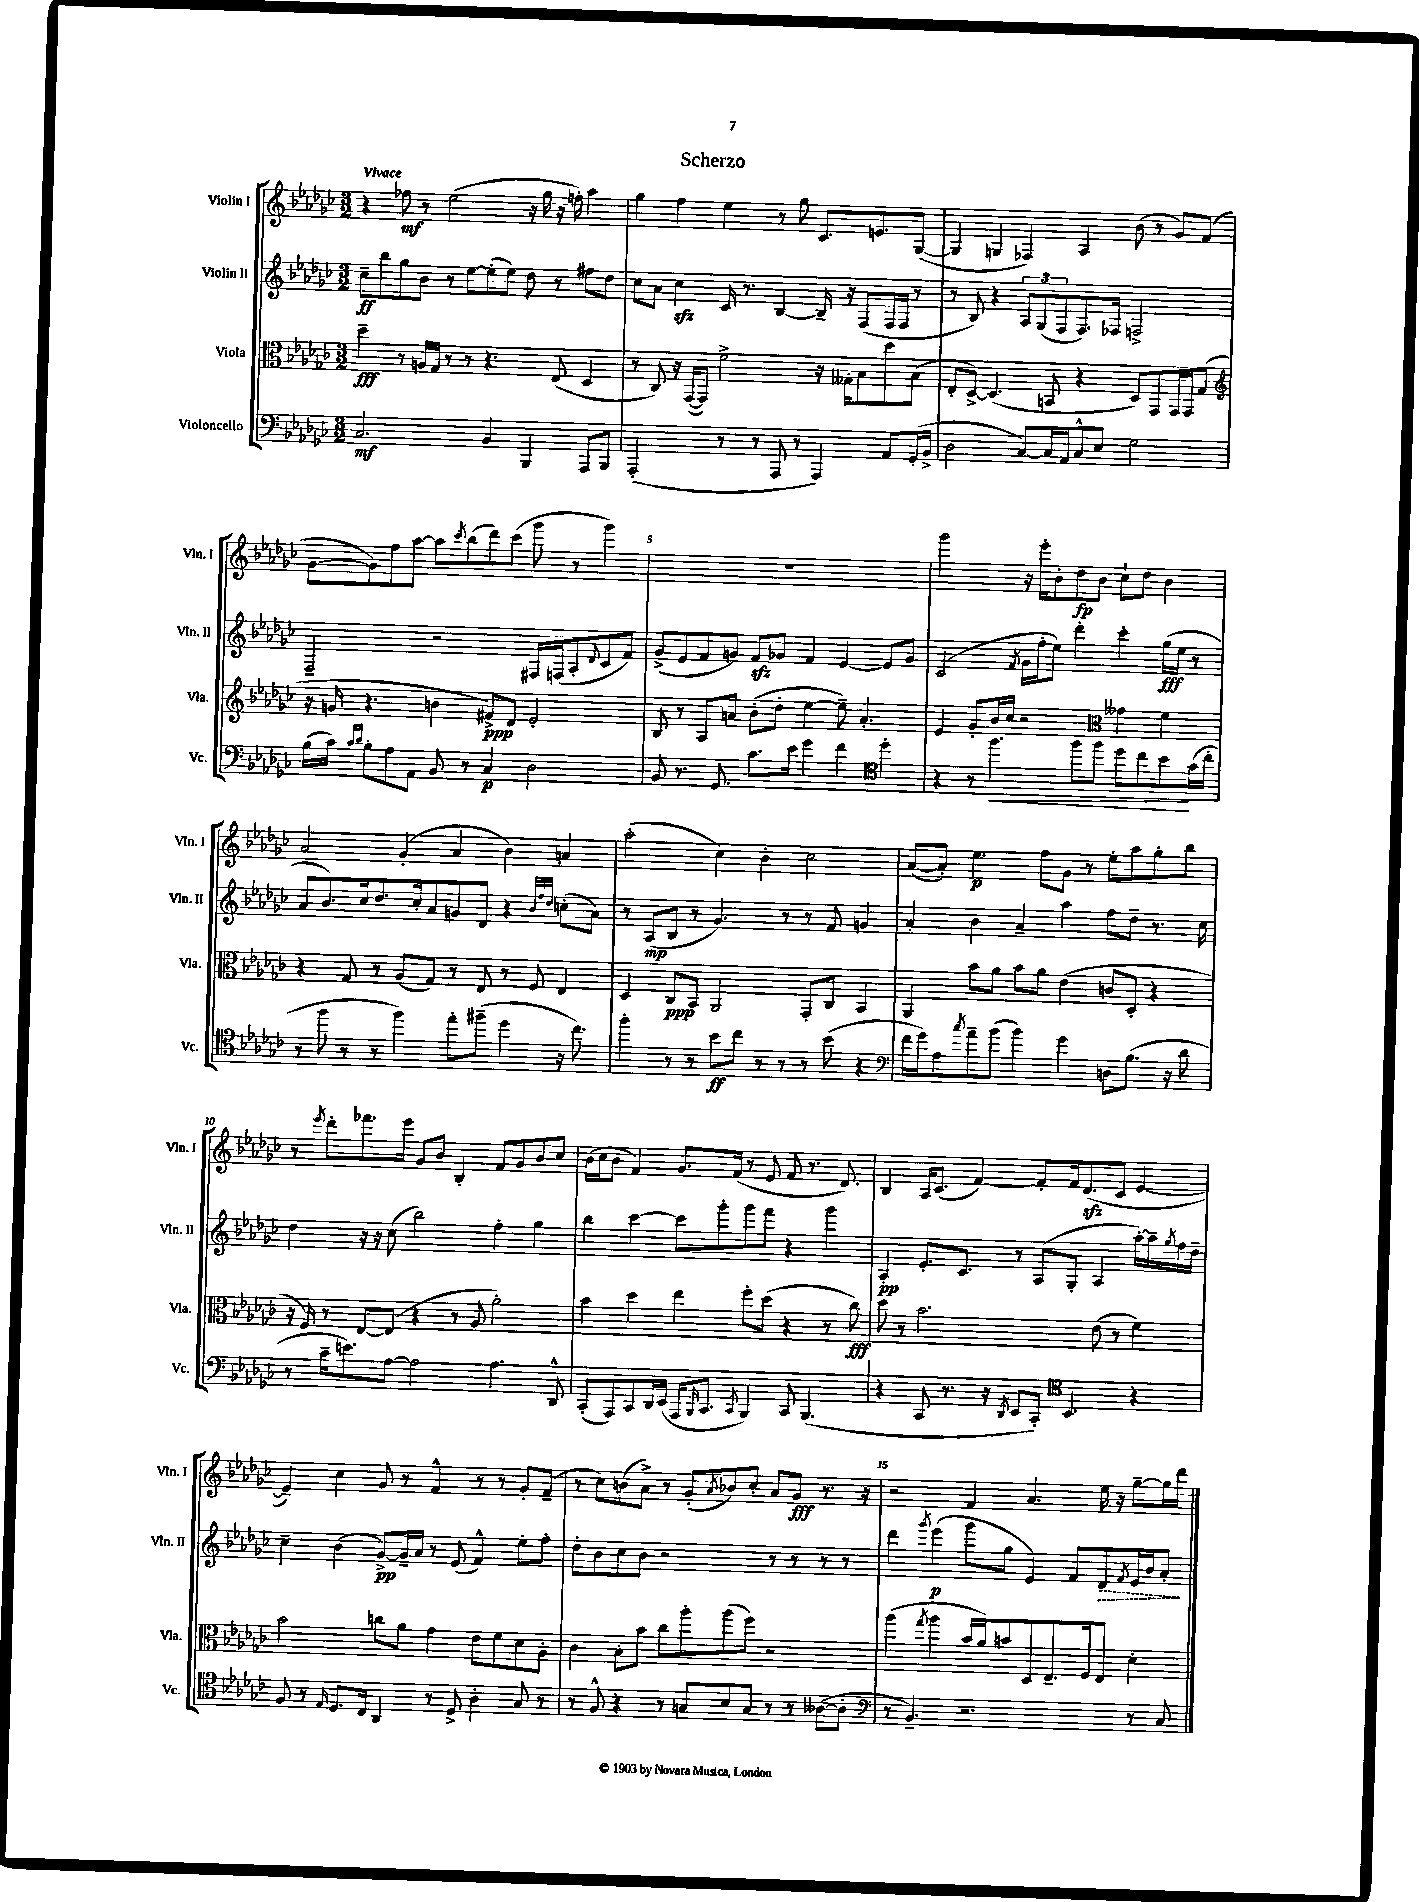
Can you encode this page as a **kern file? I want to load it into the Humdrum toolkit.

**kern	**dynam	**kern	**dynam	**kern	**dynam	**kern	**dynam
*part4	*part4	*part3	*part3	*part2	*part2	*part1	*part1
*staff4	*staff4	*staff3	*staff3	*staff2	*staff2	*staff1	*staff1
*I"Violoncello	*	*I"Viola	*	*I"Violin II	*	*I"Violin I	*
*I'Vc.	*	*I'Vla.	*	*I'Vln. II	*	*I'Vln. I	*
*clefF4	*	*clefC3	*	*clefG2	*	*clefG2	*
*k[b-e-a-d-g-c-]	*	*k[b-e-a-d-g-c-]	*	*k[b-e-a-d-g-c-]	*	*k[b-e-a-d-g-c-]	*
*M3/2	*	*M3/2	*	*M3/2	*	*M3/2	*
=1	=1	=1	=1	=1	=1	=1	=1
!	!	!	!	!	!	!LO:TX:a:B:t=Vivace	!
2.C-/	mf	4dd-~\	fff	8cc-~\L	ff	4r	.
.	.	.	.	8bb-\	.	.	.
.	.	8r	.	8gg-\	.	8ff-X\	mf
.	.	16An/LL	.	8b-\J	.	8r	.
.	.	16G-/JJ	.	.	.	.	.
.	.	8r	.	8r	.	(2ee-\	.
.	.	8r	.	[8ee-\L	.	.	.
4BB-/	.	4.r	.	(8ee-'\]	.	.	.
.	.	.	.	8ee-\J)	.	.	.
4BBB-/	.	.	.	8dd-\	.	16r	.
.	.	.	.	.	.	16gg-\	.
.	.	(8E-/	.	8r	.	16r	.
.	.	.	.	.	.	16ffn'\)	.
8AAA-/L	.	4D-/	.	8ff#X\L	.	4aa-\	.
8BBB-/J	.	.	.	8dd-\J	.	.	.
=2	=2	=2	=2	=2	=2	=2	=2
(2AAA-'/	.	8r	.	8cc-\L	.	4gg-\	.
.	.	8C-/)	.	8a-\J	.	.	.
.	.	16r	.	4cc-zz\	.	4ff\	.
.	.	([16GG-/KL	.	.	.	.	.
.	.	8GG-/J])	.	.	.	.	.
8r	.	2f^\	.	16c-/	.	4ee-\	.
.	.	.	.	8.r	.	.	.
8r	.	.	.	.	.	.	.
8AAA-/	.	.	.	[4B-/	.	8r	.
8r	.	.	.	.	.	8gg-\	.
4AAA-/)	.	16r	.	16B-~/]	.	8.c-/L	.
.	.	16G--X'\KL	.	16r	.	.	.
.	.	8B-\	.	(8F/L	.	.	.
.	.	.	.	.	.	8.en/	.
8AA-/L	.	8dd-\	.	16F/L	.	.	.
.	.	.	.	16F/JJ	.	.	.
(16GG-'/L	.	(8B-\J	.	8r	.	([8G-/J	.
16BB-^/JJ	.	.	.	.	.	.	.
=3	=3	=3	=3	=3	=3	=3	=3
2D-\	.	8E-'/L	.	8r	.	4G-/]	.
.	.	[8D-^/J)	.	8B-/)	.	.	.
.	.	(4.D-/]	.	4r	.	4Gn/	.
[8C-/L)	.	.	.	12A-/L	.	4F-X/)	.
.	.	.	.	(12G-/	.	.	.
16C-/L]	.	8BBn/	.	.	.	.	.
.	.	.	.	12F/	.	.	.
16AA-/J	.	.	.	.	.	.	.
8C-^^/	.	4r	.	8.F/)	.	4A-/	.
8E-/J	.	.	.	.	.	.	.
.	.	.	.	16F-X/Jk	.	.	.
2G-\	.	8D-/L)	.	2Fn^/	.	(8b-\	.
.	.	8GG-/	.	.	.	8r	.
.	.	16GG-/L	.	.	.	8g-/L)	.
.	.	16GG-/J	.	.	.	.	.
.	.	(8G-/J	.	.	.	(8f/J	.
!!LO:LB:g=z
=4	=4	=4	=4	=4	=4	=4	=4
*	*	*clefG2	*	*	*	*	*
(16B-\LL	.	16r	.	2F~/	.	[8g-\L	.
16c-\JJ)	.	16gn/	.	.	.	.	.
16qqc-/LL	.	.	.	.	.	.	.
16qqd-/JJ	.	.	.	.	.	.	.
8B-'\L	.	4.r	.	.	.	8g-\])	.
8A-\	.	.	.	.	.	8ff\	.
8AA-\J	.	.	.	.	.	[8aa-\J	.
8BB-/	.	4bn\	.	2r	.	8aa-\L]	.
.	.	.	.	.	.	8qccc-/	.
8r	.	.	.	.	.	(8bb-\	.
4C-/	p	8f#X^/L)	ppp	.	.	8ddd-\)	.
.	.	8d-/J	.	.	.	(8ccc-\J	.
2D-\	.	2e-'/	.	16F#X/LL	.	8ggg-\	.
.	.	.	.	(16Fn/J	.	.	.
.	.	.	.	8A-'/	.	8r	.
.	.	.	.	8qqd-/	.	.	.
.	.	.	.	8c-/	.	4ggg-\)	.
.	.	.	.	8f/J)	.	.	.
=5	=5	=5	=5	=5	=5	=5	=5
8BB-/	.	8B-/	.	(8g-^/L	.	1.r	.
8.r	.	8r	.	8e-/	.	.	.
.	.	8A-/L	.	8f/	.	.	.
8.GG-/	.	.	.	.	.	.	.
.	.	8an/J	.	8gn/J)	.	.	.
8.c-\L	.	(8b-'\L	.	8fzz/L	.	.	.
.	.	8dd-'\J	.	8g-X/J	.	.	.
16e-\Jk	.	.	.	.	.	.	.
4g-\	.	[4ee-\	.	4f/	.	.	.
4f\	.	8ee-~\])	.	[4e-/	.	.	.
.	.	4.a'/	.	.	.	.	.
*clefC4	*	*	*	*	*	*	*
4dd-'\	.	.	.	8e-/L]	.	.	.
.	.	.	.	8g-/J	.	.	.
=6	=6	=6	=6	=6	=6	=6	=6
4r	.	4e-/	.	(2c-/	.	2ggg-\	.
8r	.	8g-'/L	.	.	.	.	.
!	!LO:HP:b	!	!	!	!	!	!
4.ff\	<	16b-/L	.	.	.	.	.
.	.	16cc-/JJ	.	.	.	.	.
.	.	.	.	8qf/	.	.	.
.	.	2r	.	16g-\LL	.	16r	.
.	.	.	.	16ff'\J	.	16eee-'\KL	.
.	.	.	.	8ee-\J)	.	8b-'\	.
8ff\L	.	.	.	4ddd-'\	.	8dd-\	fp
8ff\J	.	.	.	.	.	8b-\J	.
*	*	*clefC3	*	*	*	*	*
8dd-\L	.	4g--X\	.	4ccc-'\	.	8cc-`\L	.
8cc-\	.	.	.	.	.	8dd-\J	.
8b-\	.	4f\	.	(16gg-\LL	fff	4b-\	.
.	.	.	.	16ee-\JJ	.	.	.
(16g-\L	[	.	.	8r	.	.	.
16cc-'\JJ	.	.	.	.	.	.	.
!!LO:LB:g=z
=7	=7	=7	=7	=7	=7	=7	=7
8r	.	4r	.	8a-/L	.	2a-/	.
8ff\	.	.	.	8.b-/)	.	.	.
8r	.	8G-/	.	.	.	.	.
.	.	.	.	16cc-/k	.	.	.
8r	.	8r	.	8.dd-/	.	.	.
4ff\)	.	(8A-/L	.	.	.	(4g-'/	.
.	.	.	.	16cc-'/k	.	.	.
.	.	8G-/J)	.	8a-/	.	.	.
8ee-'\L	.	8r	.	8gn/	.	4a-/	.
(8ff#X~\J	.	8E-/	.	8d-/J	.	.	.
4dd-\	.	8r	.	4r	.	4b-\)	.
.	.	8F/	.	.	.	.	.
.	.	.	.	32qqb-/LLL	.	.	.
.	.	.	.	32qqff/	.	.	.
.	.	.	.	32qqdd-/JJJ	.	.	.
16r	.	4E-/	.	(8ccn'\L	.	4an/	.
8.cc-\)	.	.	.	.	.	.	.
.	.	.	.	8a-\J)	.	.	.
=8	=8	=8	=8	=8	=8	=8	=8
4ff'\	.	4D-/	.	8r	.	(2aa-'\	.
.	.	.	.	(8A-/L	mp	.	.
8r	.	8C-/L	ppp	8B-/J	.	.	.
8r	.	8BB-/J	.	8r	.	.	.
8b-\L	ff	2AA-/	.	4.g-/)	.	4cc-\)	.
8cc-\J	.	.	.	.	.	.	.
8r	.	.	.	.	.	4b-'\	.
8r	.	.	.	8r	.	.	.
8r	.	8GG-'/L	.	8r	.	2cc-\	.
(8b-\	.	8C-/J	.	8f/	.	.	.
4r	.	4BB-/	.	4gn/	.	.	.
=9	=9	=9	=9	=9	=9	=9	=9
*clefF4	*	*	*	*	*	*	*
16f\LL	.	4AA-/	.	4a-'/	.	([8a-/L	.
16g-\J)	.	.	.	.	.	.	.
8A-\	.	.	.	.	.	8a-'/J])	.
8qcc-/	.	.	.	.	.	.	.
8a-~\	.	8b-\L	.	4b-\	.	4.ee-\	p
(8b-\J	.	8a-\J	.	.	.	.	.
4b-\)	.	8b-\L	.	4a-~/	.	.	.
.	.	8a-\J	.	.	.	8ff\L	.
4g-\	.	(4e-\	.	4aa-\	.	8g-\J	.
.	.	.	.	.	.	8r	.
8Dn\L	.	8cn/L	.	8ff\L	.	8ee-'\L	.
(8.B-\J	.	8D-'/J	.	8dd-~\J	.	8aa-\	.
.	.	4r	.	8.r	.	8gg-'\	.
16r	.	.	.	.	.	.	.
8d-\	.	.	.	.	.	8bb-\J	.
.	.	.	.	16cc-\	.	.	.
!!LO:LB:g=z
=10	=10	=10	=10	=10	=10	=10	=10
8r	.	16r	.	4dd-\	.	8r	.
.	.	16F/)	.	.	.	.	.
.	.	.	.	.	.	8qeee-/	.
16c-~\KL	.	8r	.	.	.	8ddd-'\L	.
8.en\)	.	.	.	.	.	.	.
.	.	[8E-/L	.	16r	.	8.fff-X\	.
.	.	.	.	16r	.	.	.
[8A-\J	.	(8E-/J]	.	(8cc-\	.	.	.
.	.	.	.	.	.	16eee-\Jk	.
2A-\]	.	4r	.	2bb-\)	.	8g-/L	.
.	.	.	.	.	.	8b-/J	.
.	.	8r	.	.	.	4B-'/	.
.	.	8A-/	.	.	.	.	.
4.A-\	.	2a-'\)	.	4ff'\	.	8f/L	.
.	.	.	.	.	.	8g-/	.
.	.	.	.	4gg-\	.	8b-/	.
8DD-^^/	.	.	.	.	.	8cc-/J	.
=11	=11	=11	=11	=11	=11	=11	=11
(8CC-'/L	.	4b-\	.	4bb-\	.	(16b-\LL	.
.	.	.	.	.	.	16cc-\J	.
8AAA-/)	.	.	.	.	.	8b-\J	.
8CC-/	.	4dd-\	.	[4ccc-\	.	4f/)	.
16DD-/L	.	.	.	.	.	.	.
(16EE-/JJ	.	.	.	.	.	.	.
16AAA-/KL	.	4ee-\	.	8ccc-\L]	.	8.g-/L	.
16qqBBB-/	.	.	.	.	.	.	.
8.CC-/J	.	.	.	.	.	.	.
.	.	.	.	8ggg-'\	.	.	.
.	.	.	.	.	.	(16f/Jk	.
8qCC-/	.	.	.	.	.	.	.
4BBB-/)	.	8ff'\L	.	8ggg-\	.	8r	.
.	.	(8dd-\J	.	8fff\J	.	8e-/	.
8CC-/	.	4r	.	4r	.	8f/	.
(4.BBB-/	.	.	.	.	.	8.r	.
.	.	8r	.	4ggg-\	.	.	.
.	.	.	.	.	.	8.d-/)	.
.	.	8cc-\)	fff	.	.	.	.
=12	=12	=12	=12	=12	=12	=12	=12
4r	.	8dd-\	.	4A-'/	pp	4B-/	.
.	.	8r	.	.	.	.	.
8CC-/	.	2.b-\	.	8.e-'/L	.	16A-/KL	.
.	.	.	.	.	.	(8.c-/J	.
8.r	.	.	.	.	.	.	.
.	.	.	.	8.c-/J	.	.	.
.	.	.	.	.	.	[4f/)	.
16r	.	.	.	.	.	.	.
8qDD-/	.	.	.	.	.	.	.
8EE-/L	.	.	.	8r	.	.	.
8CC-'/J)	.	.	.	(8A-/L	.	8f'/L]	.
*clefC4	*	*	*	*	*	*	*
4.BB-/	.	.	.	8G-'/J	.	16f/k	.
.	.	.	.	.	.	(8.d-zz/	.
.	.	(8e-\	.	4A-/	.	.	.
.	.	8r	.	.	.	8c-/J	.
4r	.	4f\)	.	[16aa-'\LL)	.	[4e-/	.
.	.	.	.	16aa-~\]	.	.	.
.	.	.	.	8qgg-/	.	.	.
.	.	.	.	16ff\	.	.	.
.	.	.	.	16dd-~\JJ	.	.	.
!!LO:LB:g=z
=13	=13	=13	=13	=13	=13	=13	=13
8F/	.	2b-\	.	4cc-~\	.	4e-~/])	.
8r	.	.	.	.	.	.	.
16qqE-/	.	.	.	.	.	.	.
8.D-/L	.	.	.	(4b-\	.	4cc-\	.
16C-/Jk	.	.	.	.	.	.	.
4AA-/	.	8ccn\L	.	[8g-^/L)	pp	8g-/	.
.	.	8a-\J	.	16g-~/L]	.	8r	.
.	.	.	.	16a-/JJ	.	.	.
8r	.	4g-\	.	8r	.	4f^^/	.
8D-^/	.	.	.	(8e-/	.	.	.
4A-'\	.	8e-\L	.	4f^^/)	.	8r	.
.	.	8f\	.	.	.	8r	.
8G-/	.	8d-\	.	8ee-'\L	.	8g-'/L	.
8r	.	8A-'\J	.	8ff'\J	.	(8f~/J	.
=14	=14	=14	=14	=14	=14	=14	=14
8r	.	4c-\	.	8dd-'\L	.	8r	.
8F^^/	.	.	.	8b-\	.	8cc-\L)	.
4r	.	8B-'\L	.	8cc-\	.	(8bn\	.
.	.	8b-\J	.	8b-\J	.	8a-^\J)	.
8r	.	8cc-\L	.	2r	.	8r	.
8Gn/L	.	8aa-'\	.	.	.	(8g-'/L	.
.	.	.	.	.	.	8qa-/	.
8B-/	.	(8aa-\	.	.	.	8b-X/)	.
8G/J	.	8ff\J)	.	.	.	8cc-'/J	.
8r	.	2r	.	8r	.	8a-/L	.
8r	.	.	.	8r	.	8g-/J	fff
([8A--X\L	.	.	.	8r	.	8.r	.
8A--'\J]	.	.	.	8r	.	.	.
.	.	.	.	.	.	16r	.
=15	=15	=15	=15	=15	=15	=15	=15
*clefF4	*	*	*	*	*	*	*
8r	.	(4aa-\	.	4ddd-\	.	2r	.
4.BB-~/)	.	.	.	.	.	.	.
.	.	8qgg-/	.	8qggg-/	.	.	.
.	.	4aa-\	.	(4eee-\	p	.	.
2.r	.	16b-/LL	.	8ggg-\L	.	4f/	.
.	.	16a-/J)	.	.	.	.	.
.	.	8bn/	.	8gg-\J	.	.	.
.	.	8D-/	.	4e-/)	.	4.a-/	.
.	.	8.E-~/	.	.	.	.	.
.	.	.	.	8f/L	.	.	.
.	.	16F/k	.	.	.	.	.
!	!	!	!	!	!LO:HP:b	!	!
.	.	8E-/J	.	8d-/	>	16ee-\	.
.	.	.	.	.	.	16r	.
.	.	.	.	8qf/	.	.	.
8r	.	4d-'\	.	16e-/L	.	[8gg-~\L	.
.	.	.	.	16b-/J	.	.	.
8C-/	.	.	.	8a-'/J	.	16gg-\L]	.
.	.	.	.	.	.	16ddd-\JJ	.
.	.	.	.	.	]	.	.
==	==	==	==	==	==	==	==
*-	*-	*-	*-	*-	*-	*-	*-
